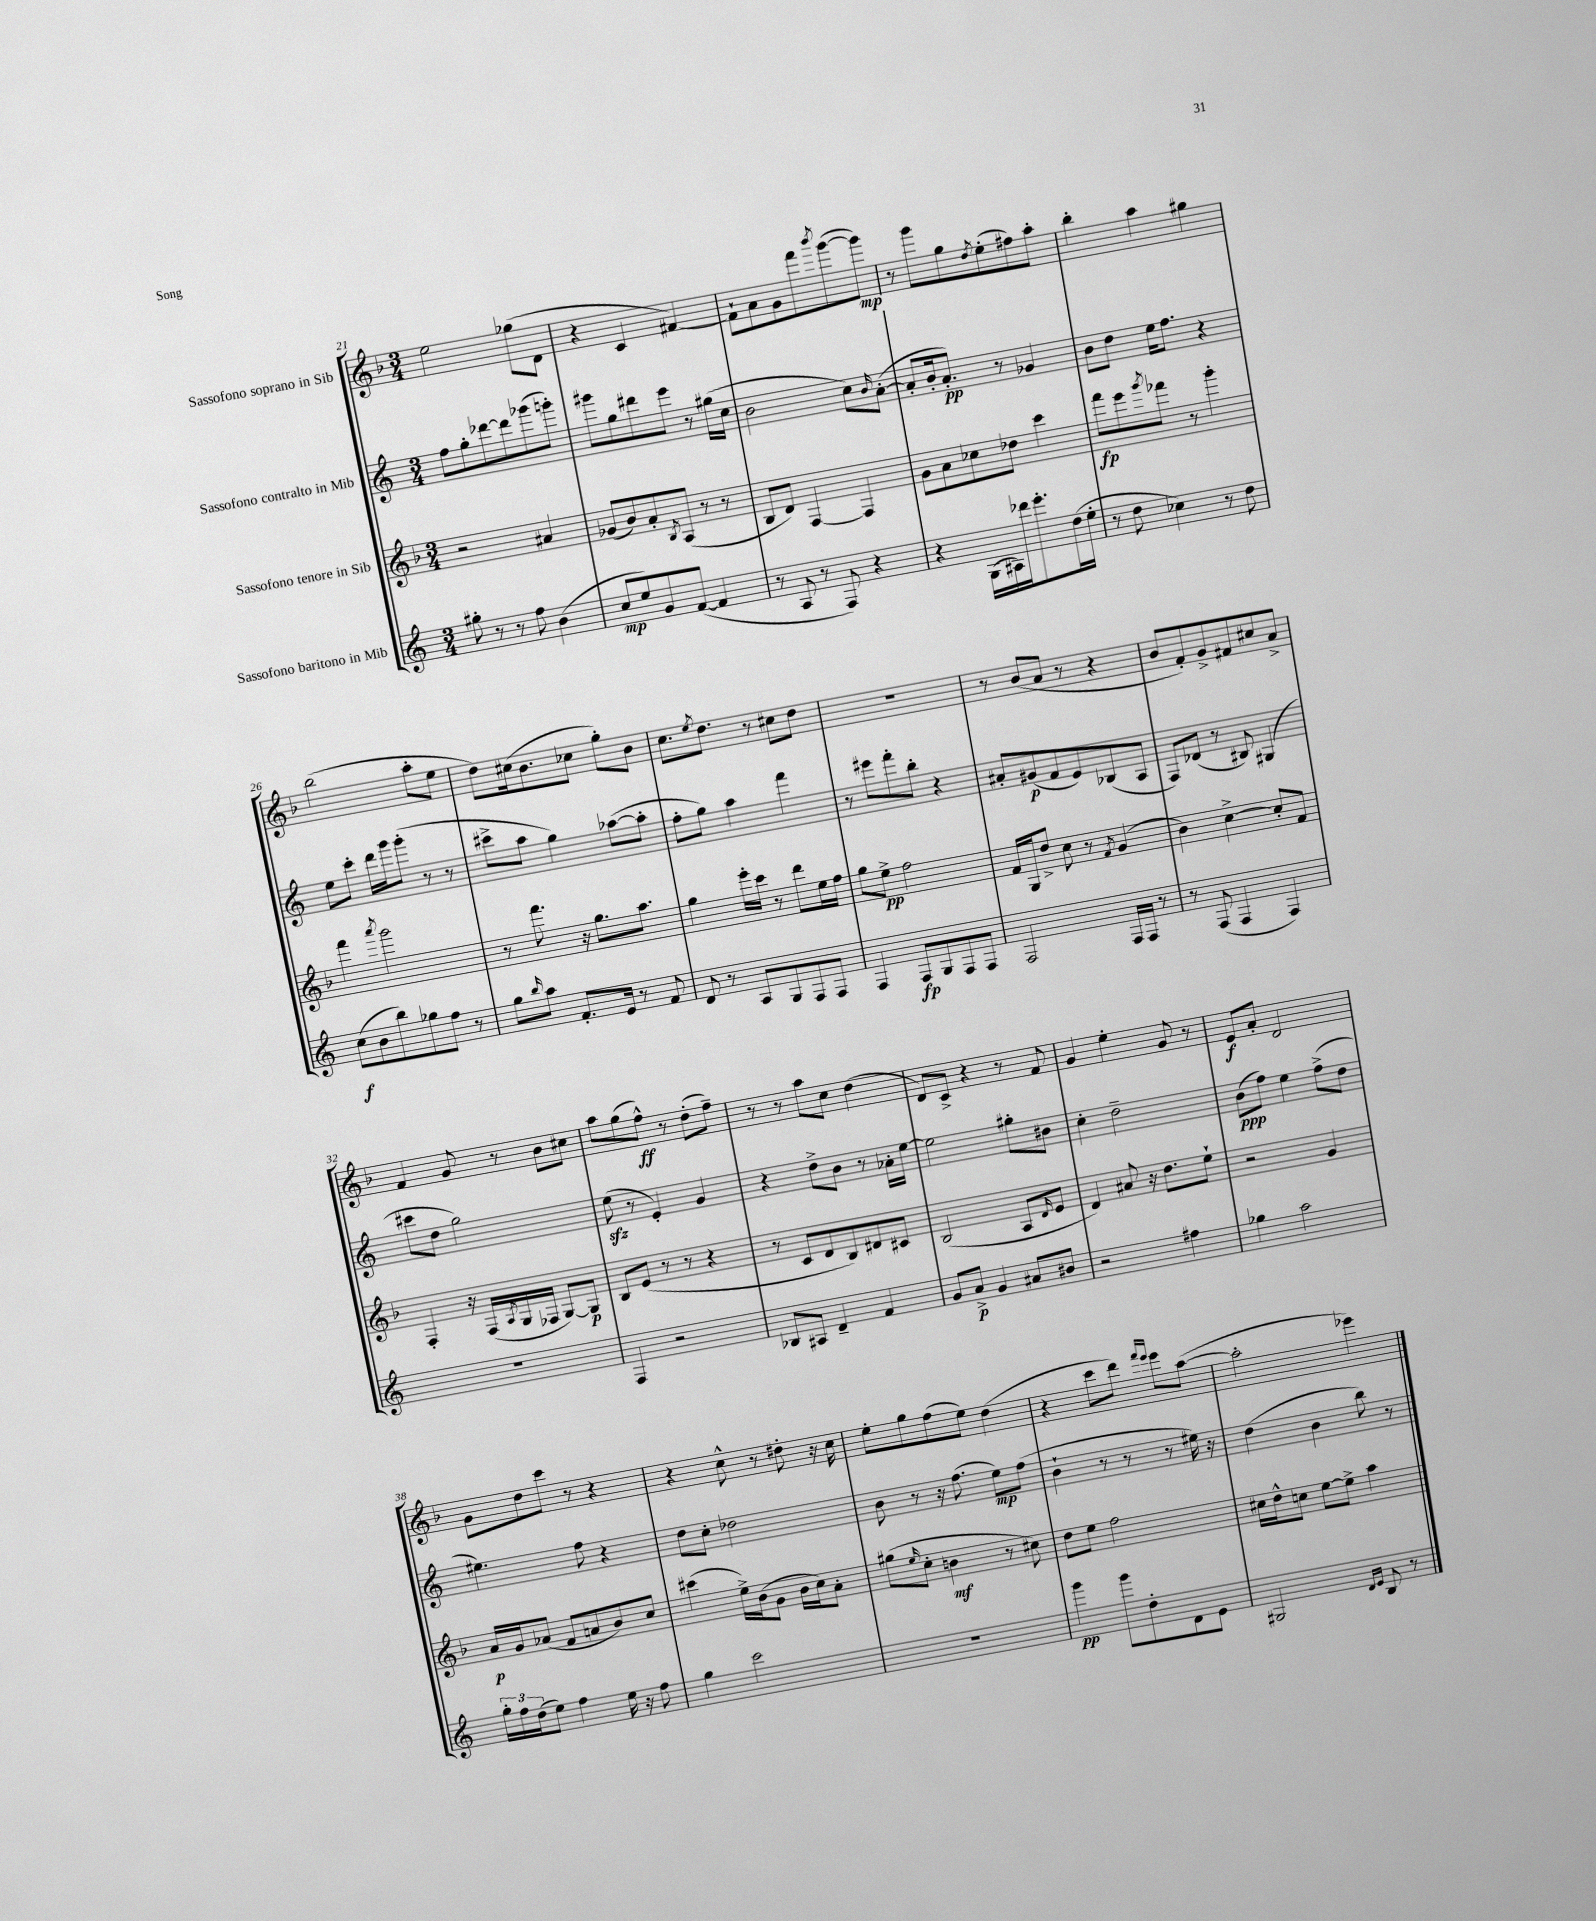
<<
\new StaffGroup <<
\new Staff = "s0" \with { instrumentName = "Sassofono soprano in Sib" } {
    \clef treble \key f \major \numericTimeSignature \time 3/4
    e''2 ges''8( d'8 |
    r4 c'4 fis'4~) |
    fis'8-! a'8 g'8 f'''8 \acciaccatura { bes'''8 } g'''8~( g'''8\mp) |
    r8 g'''8 g''8 \acciaccatura { d''8 } e''8-.( fis''8) a''8-. |
    bes''4-. a''4 gis''4 |
    bes''2( a''8-. e''8 |
    d''8) cis''16( bes'8. ces''8 g''8-.) bes'8 |
    c''8. \acciaccatura { e''8 } d''8. r8 cis''8 d''8 |
    R2. |
    r8 bes'8( a'8 r8 r4 |
    bes'8 f'8-.) g'8-> fis'8 cis''8 a'8-> |
    f'4 g'8 r8 bes'8 cis''8 |
    a''8 g''8( f''8-^\ff) r8 d''8-.( f''8--) |
    r8 r8 a''8 c''8 d''4( |
    d'8) c'8-> r4 r8 f'8 |
    g'4 e''4-. g'8 r8 |
    e'8\f a'8-. d'2 |
    g'8 d''8 c'''8 r8 r4 |
    r4 c''8-^ r8 dis''8-. r16 c''16 |
    e''8-. g''8 f''8( e''8) d''4( |
    r4 c'''8 d'''8) \grace { f'''16 e'''16 } e'''8 a''8~( |
    a''2-. ees'''4) \bar "|." |
}
\new Staff = "s1" \with { instrumentName = "Sassofono contralto in Mib" } {
    \clef treble \key c \major \numericTimeSignature \time 3/4
    f''8 g''8-. des'''8~ des'''8 ges'''8( g'''8-.) |
    gis'''8 g''8 dis'''8 e'''8 r8 gis''16( c''16 |
    b'2 c''8) \grace { b'16 } a'8~-.( |
    a'8-. b'16-. a'8.-.\pp) r8 ges'4 |
    b'8 d''8 e''16 f''8. r4 |
    e''8 c'''8-. d'''16 g'''16 g'''8-.( r8 r8 |
    cis'''8-> a''8 g''4) aes''8~( aes''8-. |
    f''8-. g''8) a''4 f'''4 |
    r8 eis'''8 f'''8-. b''8-. r4 |
    ais'8-. gis'8\p( f'8 e'8) bes8( a8 |
    f8) des'8( r8 bis8) gis4( |
    cis'''8 d''8 g''2) |
    e''8\sfz( r8 e'4-.) g'4 |
    r4 d''8-> b'8 r8 aes'16-. e''16~ |
    e''2 gis''8-. bis'8 |
    c''4-. d''2-- |
    b'8\ppp( f''8) e''4 f''8->( d''8 |
    eis''4.) f''8 r4 |
    d''8 c''8-. des''2 |
    b'8 r8 r16 f''8.( e''8\mp) f''8( |
    b'4-! r8 r8 r8 eis''16) r16 |
    d''4( b'4 b''8) r8 \bar "|." |
}
\new Staff = "s2" \with { instrumentName = "Sassofono tenore in Sib" } {
    \clef treble \key f \major \numericTimeSignature \time 3/4
    r2 ais'4 |
    ges'8( bes'8) a'8-. \acciaccatura { bes8 } a8( r8 r8 |
    bes8 d'8) f4~ f4 |
    g'8 a'8 ces''8 des''8 c'''4 |
    f'''8\fp e'''8 \acciaccatura { g'''8 } fes'''8 r8 g'''4-. |
    f'''4 \acciaccatura { a'''8 } g'''2 |
    r8 f'''8. r16 g''8. a''8. |
    g''4 e'''16-. c'''16 r8 d'''8 e''16 f''16 |
    g''8 e''8->\pp f''2 |
    f'16 g16 d''8-> c''8 r8 \acciaccatura { f'8 } g'4( |
    bes'4) c''4~-> c''8-. f'8 |
    f4-. r16 f16( \acciaccatura { a8 } g16 fes16 g8~) g8\p |
    bes8 e'8( r8 r8 r4 |
    r8 c'8 d'8 bes8) dis'8 cis'8 |
    bes2( a8 \grace { d'16 } e'8 |
    d'4) ais'8 r16 d''8. e''8-! |
    r2 g'4 |
    a'16\p g'16 aes'8( f'8 a'8 bes'8) c''8 |
    cis'''4( e''16->) bes'16( g'8 bes'16 c''16) a'8-. |
    gis''8( \grace { e''16 } c''8-. b'4\mf r8 cis''8) |
    d''8 e''8 f''2 |
    cis''16 d''16-^ c''8 e''8~ e''8-> a''4 \bar "|." |
}
\new Staff = "s3" \with { instrumentName = "Sassofono baritono in Mib" } {
    \clef treble \key c \major \numericTimeSignature \time 3/4
    gis''8-. r8 r8 f''8 b'4( |
    c''8\mp e''8) g'8 f'8~( f'4 |
    r8 a8 r8 f8) r4 |
    r4 g16( ais16) des'''16 e'''8.-. d''16( e''16-. |
    r8 d''8 ces''4) r8 d''8 |
    c''8\f( b'8 b''8) ges''8 f''8 r8 |
    g''8 \grace { b''16 } a''8 f'8.-. e'16 r8 f'8 |
    d'8 r8 a8 g8 f8 f8 |
    f4 f8\fp g8 f8 f8 |
    f2 f16 f16 r8 |
    r8 f8( f4 f4) |
    R2. |
    f4 r2 |
    bes8 ais8 d'4-- f'4 |
    g'8 a'8->\p g'4 ais'8 bis'8 |
    r2 fis''4 |
    ges''4 a''2 |
    \tuplet 3/2 { g''16-. f''16 d''16( } e''8) f''4 e''16 r16 f''8 |
    g''4 c'''2 |
    R2. |
    g'''4\pp g'''8 d''8-. d'8 e'8 |
    gis2 \grace { d'16 e'16 } b8 r8 \bar "|." |
}
>>
>>
\layout { \context { \Score currentBarNumber = #21 } }
